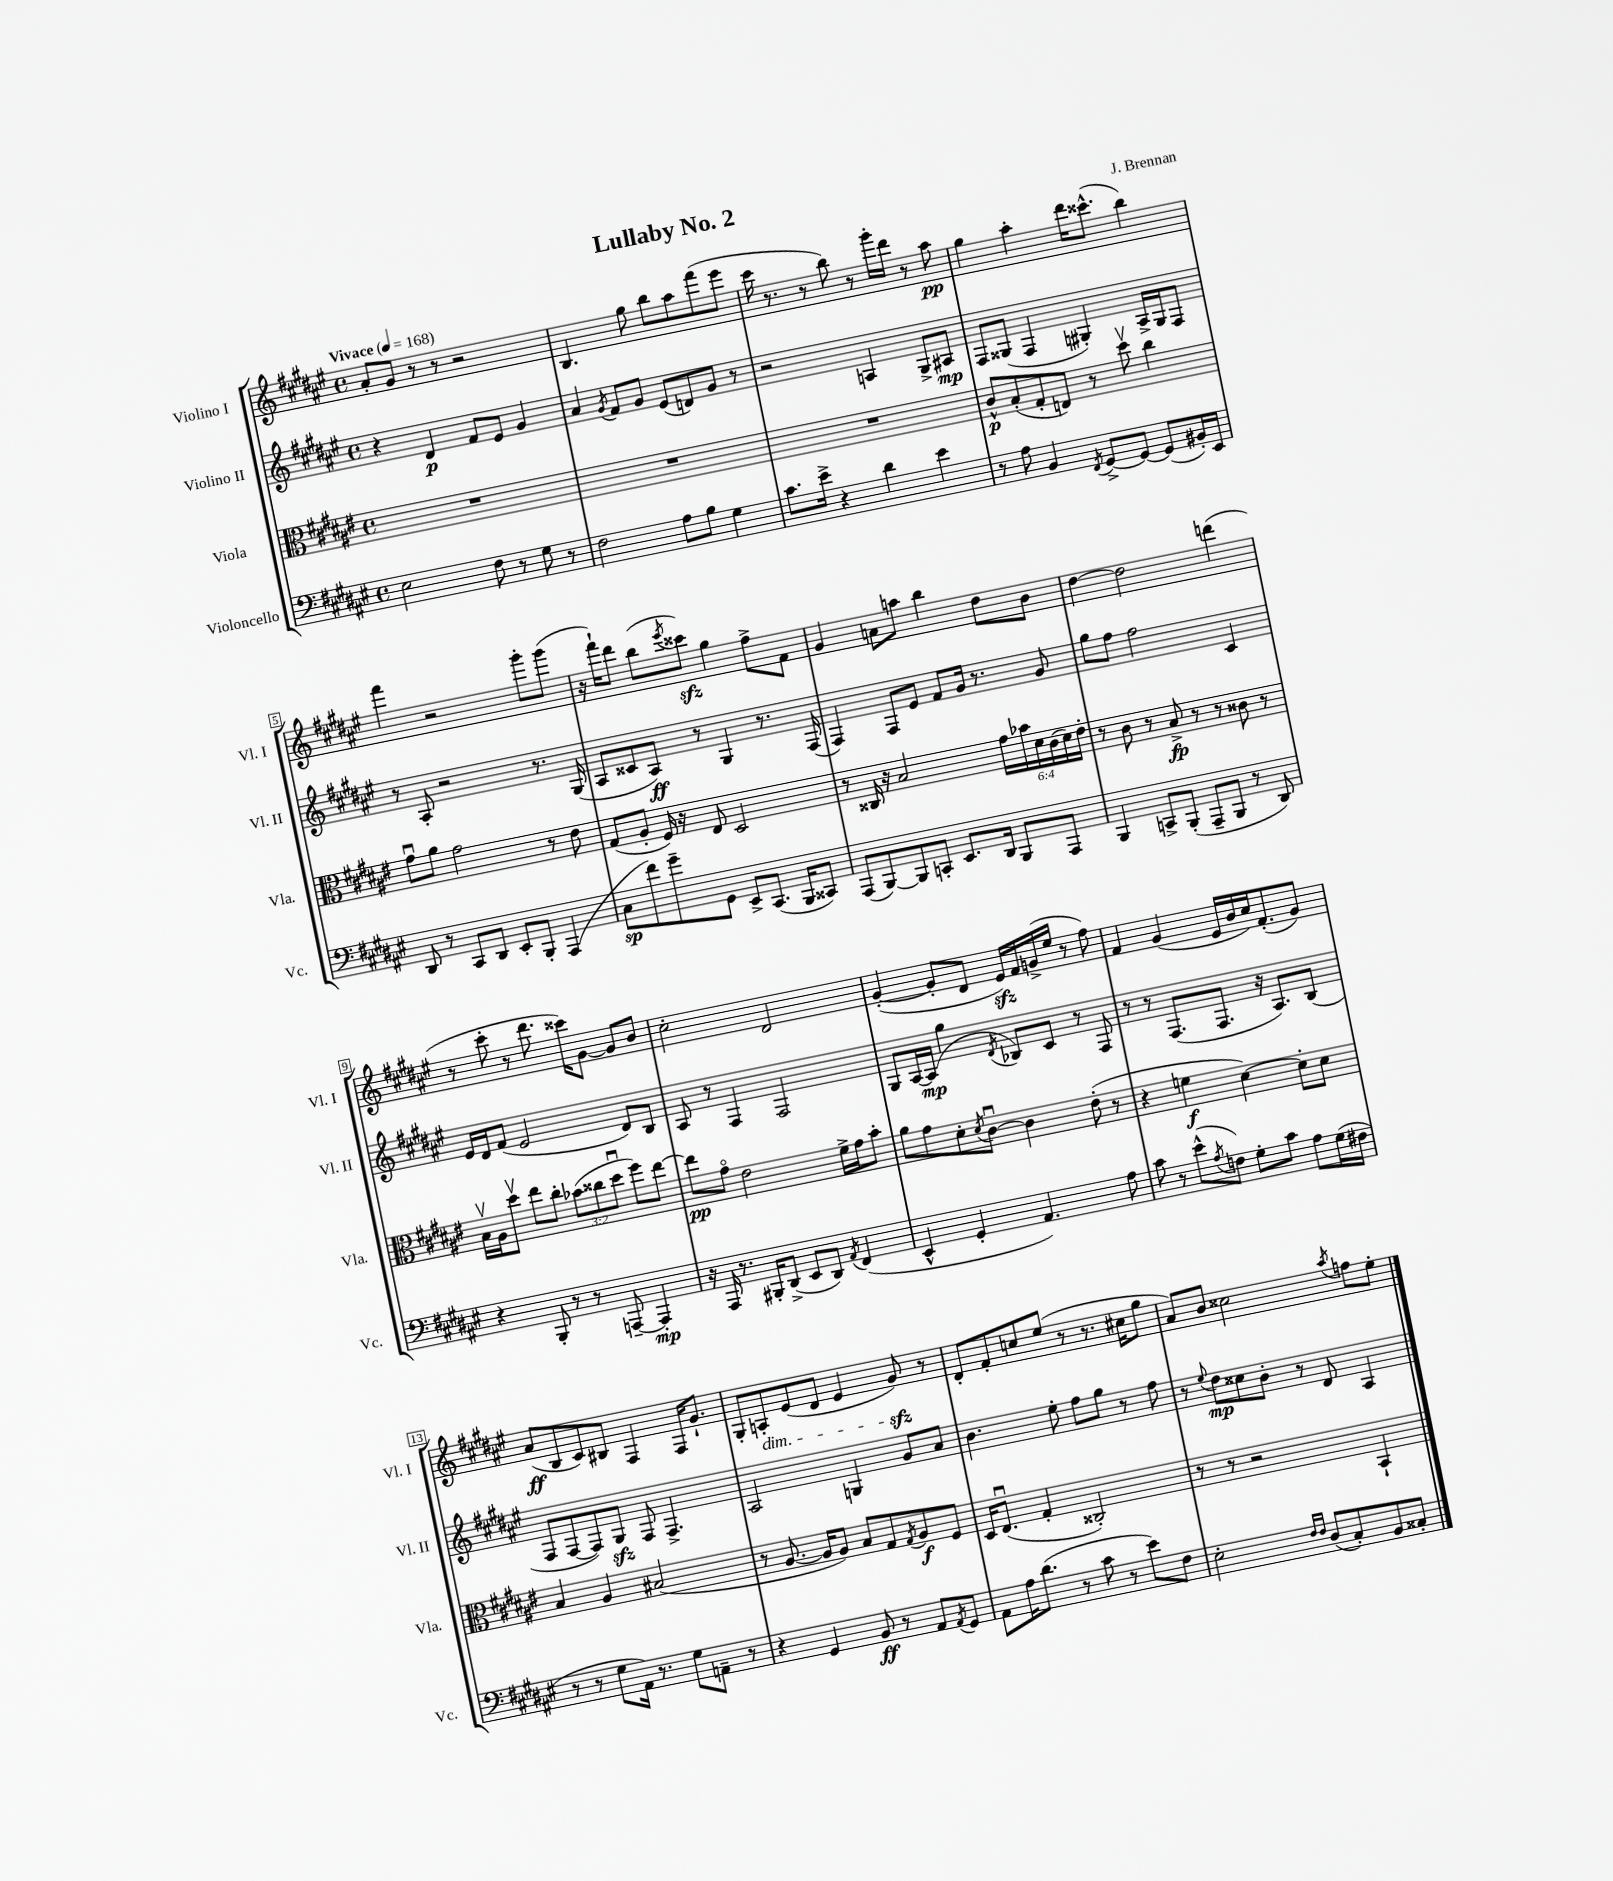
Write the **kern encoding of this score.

**kern	**dynam	**kern	**dynam	**kern	**dynam	**kern	**dynam
*part4	*part4	*part3	*part3	*part2	*part2	*part1	*part1
*staff4	*staff4	*staff3	*staff3	*staff2	*staff2	*staff1	*staff1
*I"Violoncello	*	*I"Viola	*	*I"Violino II	*	*I"Violino I	*
*I'Vc.	*	*I'Vla.	*	*I'Vl. II	*	*I'Vl. I	*
*clefF4	*	*clefC3	*	*clefG2	*	*clefG2	*
*k[f#c#g#d#a#e#]	*	*k[f#c#g#d#a#e#]	*	*k[f#c#g#d#a#e#]	*	*k[f#c#g#d#a#e#]	*
*M4/4	*	*M4/4	*	*M4/4	*	*M4/4	*
*met(c)	*	*met(c)	*	*met(c)	*	*met(c)	*
*MM168	*	*MM168	*	*MM168	*	*MM168	*
=1	=1	=1	=1	=1	=1	=1	=1
!	!	!	!	!	!	!LO:TX:a:B:t=Vivace	!
2E#\	.	1r	.	4r	.	8a#'/L	.
.	.	.	.	.	.	8g#/J	.
.	.	.	.	4d#/	p	8r	.
.	.	.	.	.	.	8r	.
8F#\	.	.	.	8f#/L	.	2r	.
8r	.	.	.	8e#/J	.	.	.
8G#\	.	.	.	4g#/	.	.	.
8r	.	.	.	.	.	.	.
=2	=2	=2	=2	=2	=2	=2	=2
2F#\	.	1r	.	4a#/	.	4.B/	.
.	.	.	.	8qg#/	.	.	.
.	.	.	.	8f#/L	.	.	.
.	.	.	.	8g#/J	.	8gg#\	.
8A#\L	.	.	.	(8e#/L	.	8bb\L	.
8B\J	.	.	.	8dn/)	.	8aa#\	.
4G#\	.	.	.	8g#/J	.	(8fff#\	.
.	.	.	.	8r	.	8eee#\J	.
=3	=3	=3	=3	=3	=3	=3	=3
8.c#\L	.	1r	.	2r	.	16ccc#\	.
.	.	.	.	.	.	8.r	.
16e#^\Jk	.	.	.	.	.	.	.
4r	.	.	.	.	.	8r	.
.	.	.	.	.	.	8bb\)	.
4d#\	.	.	.	4An/	.	8r	.
.	.	.	.	.	.	16ggg#'\LL	.
.	.	.	.	.	.	16ddd#\JJ	.
4e#\	.	.	.	8G#^/L	.	8r	.
.	.	.	.	8A#X/J	mp	8aa#\	pp
=4	=4	=4	=4	=4	=4	=4	=4
8r	.	8c#^^/L	p	8F#/L	.	4gg#\	.
8A#\	.	(8B'/	.	(8G##X/J	.	.	.
4BB/	.	8G#'/	.	4F#/	.	4aa#'\	.
.	.	8En/J)	.	.	.	.	.
8qFF#/	.	.	.	.	.	.	.
[8GG#^/L	.	8r	.	4G#X'/)	.	16ddd#\KL	.
.	.	.	.	.	.	(8.ccc##X^^\J	.
8GG#/J_	.	8dd#v\	.	.	.	.	.
(8GG#/L]	.	4cc#\	.	16A#^/LL	.	4bb\)	.
.	.	.	.	16G#/J	.	.	.
16BB#X'/L)	.	.	.	8F#/J	.	.	.
16EE#/JJ	.	.	.	.	.	.	.
!!LO:LB:g=z
=5	=5	=5	=5	=5	=5	=5	=5
8DD#/	.	8g#u\L	.	8r	.	4fff#\	.
8r	.	8a#\J	.	8A#'/	.	.	.
8CC#/L	.	2g#\	.	2r	.	2r	.
8DD#/J	.	.	.	.	.	.	.
8EE#'/L	.	.	.	.	.	.	.
8BBB'/J	.	.	.	.	.	.	.
(4AAA#/	.	8r	.	8.r	.	8ggg#'\L	.
.	.	8e#\	.	.	.	(8ggg#\J	.
.	.	.	.	(16G#/	.	.	.
=6	=6	=6	=6	=6	=6	=6	=6
8C#\L	sp	(8G#/L	.	8A#/L	.	16r	.
.	.	.	.	.	.	16fff#`\KL)	.
8f#\)	.	8A#'/J	.	8c##X/	.	8ddd#\J	.
8g#~\	.	16F#/)	.	8A#/J)	ff	(8bb\L	.
.	.	16r	.	.	.	.	.
.	.	.	.	.	.	8qeee#/	.
8GG#\J	.	8E#/	.	8r	.	8ccc##Xzz\J)	.
8EE#^/L	.	2D#/	.	4G#/	.	4gg#\	.
(8.CC#/J	.	.	.	.	.	.	.
.	.	.	.	8.r	.	8ff#^\L	.
16BBB/KL	.	.	.	.	.	.	.
8CC##X/J)	.	.	.	.	.	8f#\J	.
.	.	.	.	(16F#/	.	.	.
=7	=7	=7	=7	=7	=7	=7	=7
(8AAA#/L	.	8r	.	4F#/)	.	4g#/	.
[8BBB/)	.	16C##X/	.	.	.	.	.
.	.	16r	.	.	.	.	.
8BBB/]	.	2B/	.	8F#/L	.	8an\L	.
8CCn'/J	.	.	.	8e#/J	.	8aan\J	.
8.EE#/L	.	.	.	8f#/L	.	4bb\	.
.	.	.	.	16g#/Jk	.	.	.
16DD#/Jk	.	.	.	8.r	.	.	.
8BBB/L	.	24g#\LL	.	.	.	8dd#\L	.
.	.	24b-X\	.	.	.	.	.
.	.	24d#\	.	.	.	.	.
8AAA#/J	.	(24c#\	.	8g#/	.	8b\J	.
.	.	24d#\)	.	.	.	.	.
.	.	24e#'\JJ	.	.	.	.	.
=8	=8	=8	=8	=8	=8	=8	=8
4BBB/	.	8r	.	8gg#\L	.	[4dd#\	.
.	.	8c#\	.	8ff#\J	.	.	.
8CCn^/L	.	8r	.	2ff#\	.	2dd#\]	.
(8BBB'/J	.	8B^/	fp	.	.	.	.
8AAA#~/L	.	8r	.	.	.	.	.
8BBB/J	.	8r	.	.	.	.	.
8r	.	8c##X\	.	4c#/	.	(4dddn\	.
8DD#/)	.	8r	.	.	.	.	.
!!LO:LB:g=z
=9	=9	=9	=9	=9	=9	=9	=9
4r	.	16Bv\LL	.	16e#/LL	.	8r	.
.	.	16A#\J	.	16d#/J	.	.	.
.	.	8dd#v\J	.	(8f#/J	.	8ccc#'\	.
8BBB'/	.	8ee#\L	.	2e#/	.	8r	.
8r	.	8cc#'\J	.	.	.	8.ddd#\	.
8r	.	(12b-X\L	.	.	.	.	.
.	.	.	.	.	.	16ccc##X\KL)	.
.	.	12cc##X\	.	.	.	.	.
[8AAAn~/	.	.	.	.	.	[8g#\J	.
.	.	12dd#u\J	.	.	.	.	.
4AAA'/]	mp	8ff#\L)	.	8d#/L)	.	8g#/L]	.
.	.	[8ee#\J	.	8B/J	.	8b/J	.
=10	=10	=10	=10	=10	=10	=10	=10
16r	.	8ee#\L]	pp	8A#/	.	2cc#'\	.
16AAA#/	.	.	.	.	.	.	.
8.r	.	8g#\J	.	8r	.	.	.
.	.	2e#\	.	4F#/	.	.	.
16BBB#X'/KL	.	.	.	.	.	.	.
(8DD#^/J	.	.	.	.	.	.	.
8EE#/L	.	.	.	2F#/	.	2d#/	.
8DD#/J)	.	.	.	.	.	.	.
8qAA#/	.	.	.	.	.	.	.
(4FF#/	.	16f#^\LL	.	.	.	.	.
.	.	16g#\J	.	.	.	.	.
.	.	8b'\J	.	.	.	.	.
=11	=11	=11	=11	=11	=11	=11	=11
4EE#^^/	.	8a#\L	.	8G#/L	.	([4g#'/	.
.	.	8g#\	.	[16A#/L	.	.	.
.	.	.	.	(16A#/JJ]	mp	.	.
4GG#'/	.	8d#'\	.	4gg#\	.	8g#'/L]	.
.	.	8qd#/	.	.	.	.	.
.	.	[8c#u\J	.	.	.	8d#/J	.
.	.	.	.	8qd#/	.	.	.
4.AA#/)	.	4c#\]	.	8B-X/L)	.	16e#zz/LL)	.
.	.	.	.	.	.	16f#/	.
.	.	.	.	8c#/J	.	(16gn^/	.
.	.	.	.	.	.	16ee#/JJ	.
.	.	(8e#'\	.	8r	.	8r	.
8A#\	.	8r	.	8F#/	.	8ff#\)	.
=12	=12	=12	=12	=12	=12	=12	=12
8c#\	.	4r	.	8r	.	4f#/	.
8r	.	.	.	8r	.	.	.
(8e#^^\L	.	4fn\	f	(8.F#/L	.	(4g#/	.
8qA#/	.	.	.	.	.	.	.
8Fn\J)	.	.	.	.	.	.	.
.	.	.	.	8.F#/J	.	.	.
8G#'\L	.	[4d#\)	.	.	.	16e#/LL	.
.	.	.	.	.	.	16b/	.
8c#\J	.	.	.	16r	.	16cc#/J)	.
.	.	.	.	8.A#/L)	.	(8.f#'/	.
8A#\L	.	8d#'\L]	.	.	.	.	.
(16G#\L	.	8d#\J	.	(8B/J	.	8g#/J)	.
16F#X\JJ	.	.	.	.	.	.	.
!!LO:LB:g=z
=13	=13	=13	=13	=13	=13	=13	=13
8r	.	4B/	.	8F#/L	.	(8a#/L	ff
8r	.	.	.	[8F#/	.	8B/	.
8G#\L	.	4A#/	.	8F#/])	.	8c#/)	.
16AA#\Jk)	.	.	.	8G#zz/J	.	8B#X/J	.
8.r	.	.	.	.	.	.	.
.	.	(2B#X/	.	8F#/	.	4F#/	.
8G#\L	.	.	.	4.F#^/	.	.	.
8AAn~\J	.	.	.	.	.	16F#/KL	.
.	.	.	.	.	.	8.g#`/J	.
8r	.	.	.	.	.	.	.
=14	=14	=14	=14	=14	=14	=14	=14
4r	.	8r	.	2A#/	.	8G#'/L	.
!	!	!	!	!	!	!LO:TX:b:i:t=dim.	!
.	.	[8.A#/	.	.	.	8An'/	.
4GG#/	.	.	.	.	.	(8e#/	.
.	.	16A#/KL]	.	.	.	.	.
.	.	8A#/J)	.	.	.	8d#/J	.
8BB/	ff	8B/L	.	4Gn/	.	4e#/	.
8r	.	8G#/	.	.	.	.	.
.	.	8qG#/	.	.	.	.	.
8AA#/L	.	8A#/	f	8g#/L	.	8g#zz/)	.
8qAA#/	.	.	.	.	.	.	.
8GG#/J	.	8F#/J	.	8a#/J	.	8r	.
=15	=15	=15	=15	=15	=15	=15	=15
8AA#\L	.	16D#/KL	.	4.b\	.	8d#'/L	.
.	.	(8.E#u/J	.	.	.	.	.
16A#\K	.	.	.	.	.	8f#'/	.
(8.d#\J	.	.	.	.	.	.	.
.	.	4G#'/	.	.	.	8ccn/	.
8r	.	.	.	8ee#'\	.	(8ee#/J	.
8c#\	.	2C##X'/)	.	8ff#\L	.	8r	.
8r	.	.	.	8gg#\J	.	8.r	.
8e#\L)	.	.	.	8r	.	.	.
.	.	.	.	.	.	16cc#X\KL	.
8F#\J	.	.	.	8ff#\	.	8gg#\J	.
=16	=16	=16	=16	=16	=16	=16	=16
2E#'\	.	8r	.	8r	.	8a#/L)	.
.	.	.	.	8qqee#/	.	.	.
.	.	8r	.	8dd#\L	mp	8b/J	.
.	.	2r	.	8cc##X\	.	2cc##X\	.
.	.	.	.	8b'\J	.	.	.
16qqF#/LL	.	.	.	.	.	.	.
16qqF#/JJ	.	.	.	.	.	.	.
(8D#/L	.	.	.	8r	.	.	.
8C#'/)	.	.	.	8d#/	.	.	.
.	.	.	.	.	.	8qaa#/	.
8BB/	.	4BB`/	.	4A#/	.	8ffn\L	.
8C##X'/J	.	.	.	.	.	8ee#'\J	.
==	==	==	==	==	==	==	==
*-	*-	*-	*-	*-	*-	*-	*-
